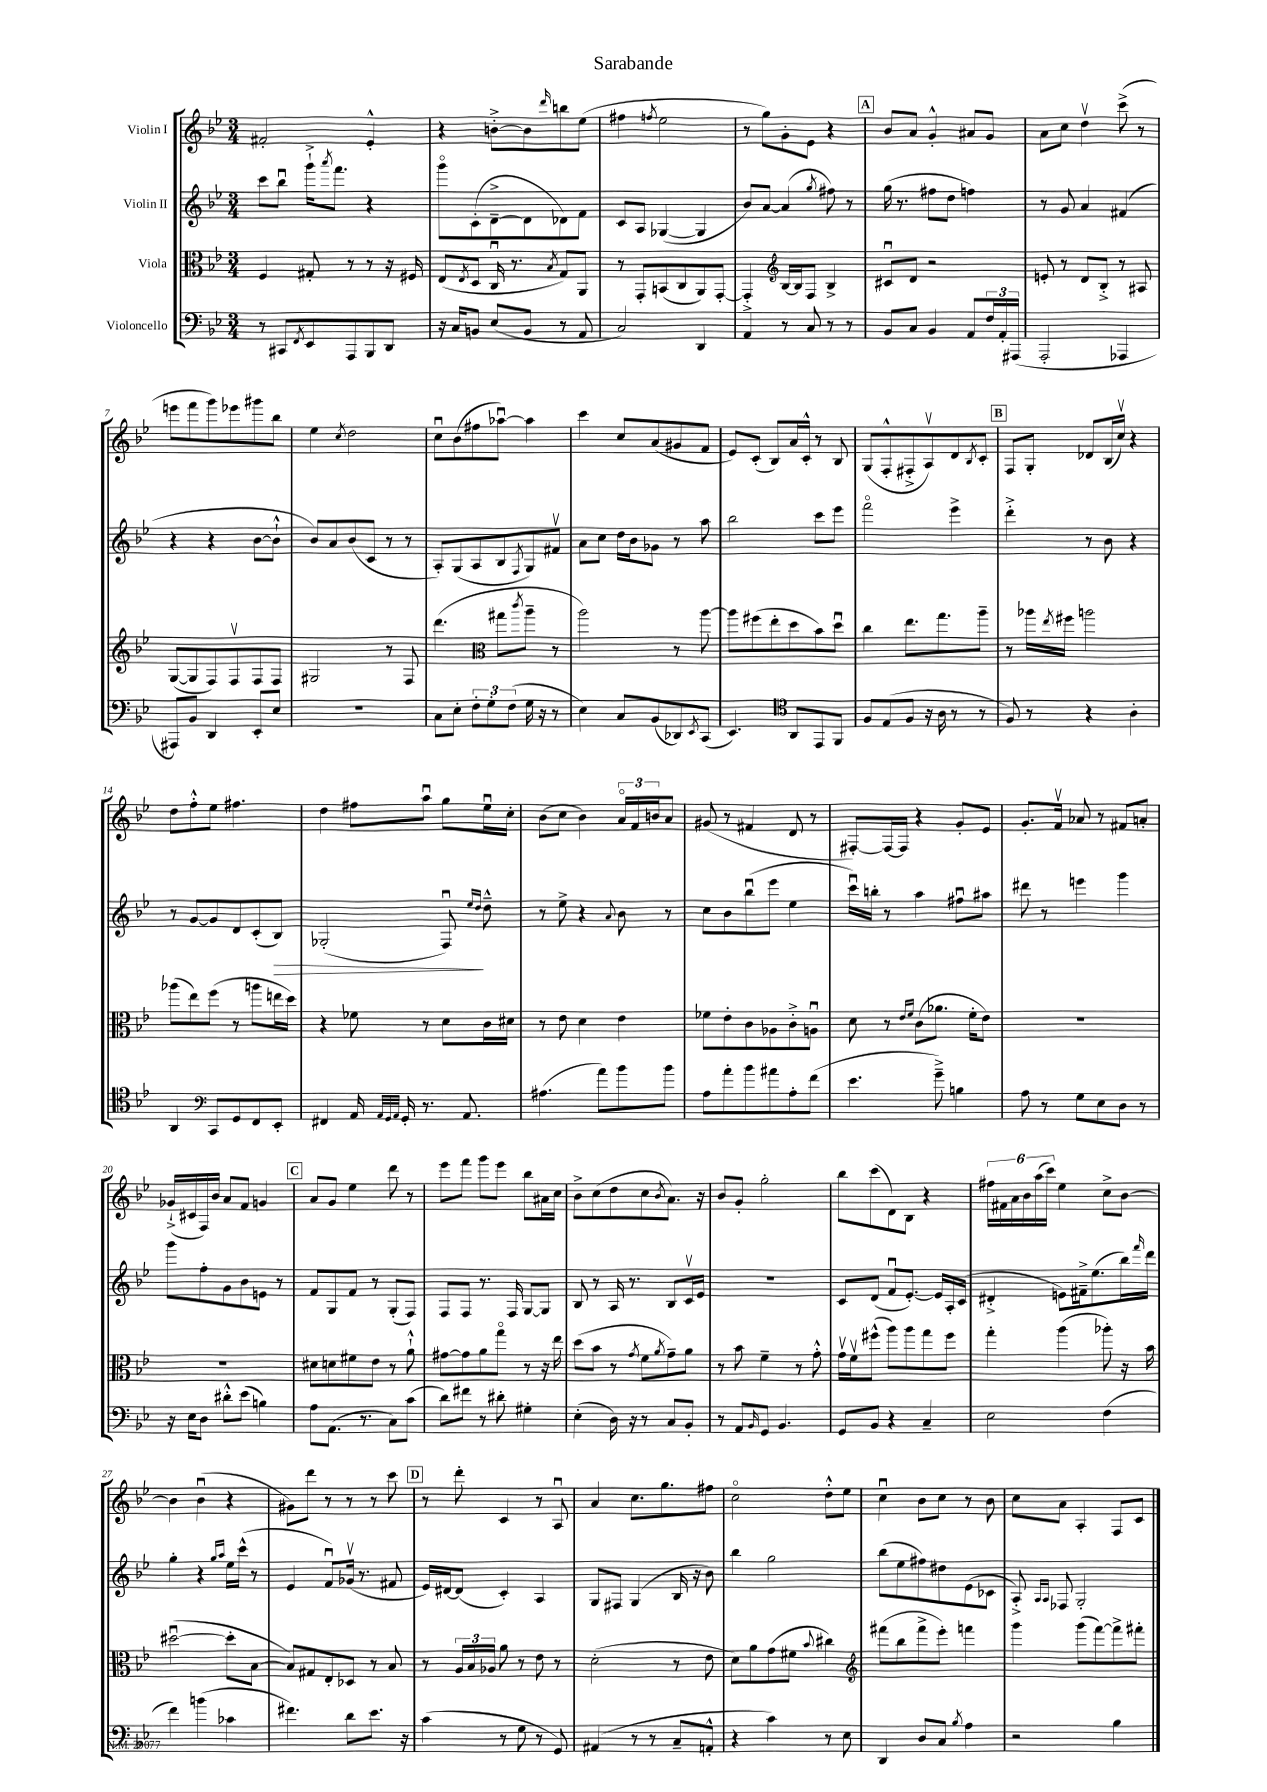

**kern	**kern	**kern	**dynam	**kern
*part4	*part3	*part2	*part2	*part1
*staff4	*staff3	*staff2	*staff2	*staff1
*I"Violoncello	*I"Viola	*I"Violin II	*	*I"Violin I
*clefF4	*clefC3	*clefG2	*	*clefG2
*k[b-e-]	*k[b-e-]	*k[b-e-]	*	*k[b-e-]
*M3/4	*M3/4	*M3/4	*	*M3/4
=1	=1	=1	=1	=1
8r	4F/	8ccc\L	.	2f#X'/
8CC#X/L	.	8bb-u\J	.	.
8qFF/	.	.	.	.
8EE-/	8G#X'/	16ggg`^\KL	.	.
.	.	8qaaa/	.	.
.	.	8.fff\J	.	.
8AAA/	8r	.	.	.
8BBB-/	8r	4r	.	4e-'^^/
8DD/J	16r	.	.	.
.	16F#X/	.	.	.
=2	=2	=2	=2	=2
16r	(8E-/L	8ggg\L	.	4r
16C/KL	.	.	.	.
.	8qE-/	.	.	.
8BBn/J	8D/J	(8c'\	.	.
(8E-/L	16Cu/	[8d~^\	.	[8bn'^\L
.	8.r	.	.	.
8BB/J	.	8d\]	.	8b\]
.	8qB-/	.	.	16qqddd/
8r	8G/L)	8d-X\)	.	8bbn\
8AA/	8AA/J	8f\J	.	(8ee-\J
=3	=3	=3	=3	=3
2C/)	8r	8c/L	.	4ff#X\
.	8GG'/L	8A/J	.	.
.	.	.	.	8qffn/
.	(8BBn/	([4G-X/	.	2ee-\
.	8C/	.	.	.
4DD/	8AA/)	4G-/]	.	.
.	[8GG'/J	.	.	.
=4	=4	=4	=4	=4
4AA/	4GG'^/]	8b-/L)	.	8r
.	.	[8a/J	.	8gg\L)
*	*clefG2	*	*	*
8r	[16B-/LL	(4a/]	.	8g'\
.	16B-/J]	.	.	.
8C/	8F/J	.	.	8e-\J
.	.	8qgg/	.	.
8r	4B-^/	8ff#X\)	.	4r
8r	.	8r	.	.
!!LO:REH:place=s1:t=A
=5	=5	=5	=5	=5
8BB-/L	8c#Xu/L	(16gg\	.	8b-/L
.	.	8.r	.	.
8C/J	8d/J	.	.	8a/J
4BB-/	2r	8ff#X\L	.	4g'^^/
.	.	8dd\J	.	.
8AA/L	.	4ffn\)	.	8a#X/L
24F/L	.	.	.	8g/J
24AA'/	.	.	.	.
(24AAA#X/JJ	.	.	.	.
=6	=6	=6	=6	=6
2AAA'/	8en'/	8r	.	8a\L
.	8r	8g/	.	8cc\J
.	8d/L	4a/	.	4ddv\
.	8B-'^/J	.	.	.
4AAA-X/	8r	(4f#X/	.	(8ccc^\
.	8A#X/	.	.	8r
!!LO:LB:g=z
=7	=7	=7	=7	=7
8AAA#X/L)	([8G/L	4r	.	8eeen\L
8BB-/J	8G/]	.	.	8fff\
4DD/	8F/)	4r	.	8ggg\)
.	8Fv/	.	.	8eee-X\
8EE-'/L	8F/	[8b-\L	.	8ggg#X\
8E-/J	8F/J	8b-`^^\J]	.	8bb-\J
=8	=8	=8	=8	=8
2.r	2G#X/	8b-/L)	.	4ee-\
.	.	8a/	.	.
.	.	.	.	8qcc/
.	.	(8b-/	.	2dd\
.	.	8c/J	.	.
.	8r	8r	.	.
.	8F/	8r	.	.
=9	=9	=9	=9	=9
8C\L	(4.ddd\	8A'/L)	.	8ccu\L
8E-'\J	.	(8G/	.	(8b-\
12F'\L	.	8A/	.	8ff#X\
12G'\	.	.	.	.
*	*clefC3	*	*	*
.	8gg#X\L	8B-/	.	[8aa-Xu\J)
(12F\J	.	.	.	.
.	8qccc/	8qF/	.	.
16G\	8aa~\J	8G/)	.	4aa-\]
16r	.	.	.	.
8r	8r	8f#Xv/J	.	.
=10	=10	=10	=10	=10
4E-\)	2aa\)	8a\L	.	4ccc\
.	.	8cc\J	.	.
8C/L	.	16dd\LL	.	8cc/L
.	.	16b-\J	.	.
(8BB-/	.	8g-X\J	.	(8a/
8DD-X/)	8r	8r	.	8g#X/
8qEE-/	.	.	.	.
(8CC/J	[8aa\	8aa\	.	8f/J
=11	=11	=11	=11	=11
4.EE-/)	8aa\L]	2bb-\	.	8e-/L)
.	(8ff#X\	.	.	(8c'/J
.	8ee-'\	.	.	8B-/L)
*clefC4	*	*	*	*
8AA/L	8dd\	.	.	16a/L
.	.	.	.	16c'^^/JJ
8EE-/	8b-\)	8ccc\L	.	8r
8FF/J	8ddu\J	8eee-\J	.	8B-/
=12	=12	=12	=12	=12
8F/L	4cc\	2fff\	.	(8G/L
(8E-/	.	.	.	8F'^^/
8F/J	8.ee-\L	.	.	8F#X'^/
16r	.	.	.	8Av/)
16A\	8.gg\	.	.	.
8r	.	4eee-^\	.	8d/
.	.	.	.	8qB-/
8r	8aa~\J	.	.	8c'/J
!!LO:REH:place=s1:t=B
=13	=13	=13	=13	=13
8F/)	8r	4ddd'^\	.	8F/L
8r	16aa-X\LL	.	.	8G'/J
.	8qee-/	.	.	.
.	16ff#X\JJ	.	.	.
4r	2aan\	8r	.	8d-X/L
.	.	8b-\	.	(16B-/L
.	.	.	.	16ccv/JJ)
4A'\	.	4r	.	4r
!!LO:LB:g=z
=14	=14	=14	=14	=14
4AA/	(8aa-X\L	8r	.	8dd\L
.	8ee-\)	[8g/L	.	8ff'^^\
*clefF4	*	*	*	*
8CC/L	(8ff\J	8g/]	.	8ee-\J
8GG/	8r	8d/	.	4.ff#X\
8FF/	8aan\L	(8c'/	.	.
!	!	!	!LO:HP:b	!
8EE-'/J	16een\L	8B-/J)	>	.
.	16dd\JJ)	.	.	.
=15	=15	=15	=15	=15
4FF#X/	4r	(2G-X'/	.	4dd\
16AA/	8f-X\	.	.	8ff#X\L
32qqAA/LLL	.	.	.	.
32qqGG/	.	.	.	.
32qqAA/JJJ	.	.	.	.
16GG'/	.	.	.	.
8.r	8r	.	.	8aau\J
.	8d\L	8Fu/)	.	8gg\L
8.AA/	.	.	.	.
.	.	16qqee-/LL	.	.
.	.	16qqdd/JJ	.	.
.	16c\L	8dd~^^\	]	16ee-u\L
.	16d#X\JJ	.	.	16cc'\JJ
=16	=16	=16	=16	=16
(4.A#X\	8r	8r	.	(8b-\L
.	8e-\	8ee-^\	.	8cc\J
.	4d\	4r	.	4b-\)
8a\L)	.	.	.	.
.	.	8qqa/	.	.
8b-\	4e-\	8b-\	.	24a/LL
.	.	.	.	24f/
.	.	.	.	24bn/J
8b-\J	.	8r	.	8a/J
=17	=17	=17	=17	=17
8A\L	8f-X\L	8cc\L	.	(8g#X/
8a'\	8e-'\	8b-\	.	8r
8b-\	8c\	(8bb-u\	.	4f#X/
8a#X\	8A-X\	8eee-\J	.	.
8A'\	8c'^\	4ee-\	.	8d/
(8f\J	8Anu\J	.	.	8r
=18	=18	=18	=18	=18
4.e-\	8d\	16cccu\LL)	.	[8F#X'/L)
.	.	16bbn'\JJ	.	.
.	8r	8r	.	16F#/L_
.	.	.	.	16F#/JJ]
.	16qqe-/LL	.	.	.
.	16qqf/JJ	.	.	.
.	(8c\L	4aa\	.	4r
8g~^\)	8.a-X\J	.	.	.
4Bn\	.	8ff#Xu\L	.	8g'/L
.	16f'\KL	.	.	.
.	8e-\J)	8aa#X\J	.	8e-/J
=19	=19	=19	=19	=19
8A\	2.r	8ddd#X\	.	8.g'/L
8r	.	8r	.	.
.	.	.	.	16fv/Jk
8G\L	.	4eeen\	.	8a-X/
8E-\	.	.	.	8r
8D\J	.	4ggg\	.	8f#X/L
8r	.	.	.	8an'/J
!!LO:LB:g=z
=20	=20	=20	=20	=20
16r	2.r	8ggg\L	.	(16g-X`^/LL
16E-\KL	.	.	.	16c#X/
8D\J	.	8ff'\	.	16F/)
.	.	.	.	16b-/JJ
8d#X'^^\L	.	8g\	.	8a/L
(8e-\J	.	8b-\	.	8f/J
4Bn\)	.	8en\J	.	4gn/
.	.	8r	.	.
!!LO:REH:place=s1:t=C
=21	=21	=21	=21	=21
8A\L	8d#X\L	8f/L	.	8a/L
(8.AA\J	8dn\	8G/	.	8g/J
.	8f#X\	8f/J	.	4ee-\
8.r	.	.	.	.
.	8e-\J	8r	.	.
8C\L)	8r	(8G'/L	.	8ddd\
(8c\J	8a`^^\	8F/J)	.	8r
=22	=22	=22	=22	=22
8d\L)	[8g#X\L	8F/L	.	8eee-\L
8f#X\J	8g#\]	8F/J	.	8fff\J
8r	8a\	8.r	.	8ggg\L
8d#X'\	8gg\J	.	.	8eee-\J
.	.	16F/	.	.
4G#X'\	8r	[8G/L	.	8bb-\L
.	16r	8G/J]	.	16a#X\L
.	16ee-\	.	.	16cc\JJ
=23	=23	=23	=23	=23
(4E-'\	(8dd\L	8B-/	.	8b-^\L
.	8b-\J	8r	.	(8cc\
16D\)	8r	16A/	.	8dd\
16r	.	8.r	.	.
.	8qg/	.	.	.
8r	8f\L	.	.	8cc\
.	8qa/	.	.	8qb-/
8C/L	8g~\)	8B-/L	.	8.a\J)
8BB-'/J	8a\J	16cv/L	.	.
.	.	16e-/JJ	.	16r
=24	=24	=24	=24	=24
8r	8r	2.r	.	8b-/L
8AA/L	8b-\	.	.	8g'/J
16qqBB-/	.	.	.	.
8GG/J	4f~\	.	.	2gg'\
4.BB-/	.	.	.	.
.	8r	.	.	.
.	8g'^^\	.	.	.
=25	=25	=25	=25	=25
8GG/L	16gv\LL	8c/L	.	8bb-\L
.	16fv\J	.	.	.
8BB-/J	(8ff#X^^\J	(8d/J	.	(8ccc\
4r	8aa\L)	8fu/L	.	8d\)
.	8aa\	[8.e-'/J)	.	8B-\J
4C~/	8gg\	.	.	4r
.	.	16e-/LL]	.	.
.	8ff#\J	16A'/	.	.
.	.	(16c/JJ	.	.
=26	=26	=26	=26	=26
2E-\	4gg'\	4d#X'^/	.	24ff#X\LL
.	.	.	.	24f#X\
.	.	.	.	24a\
.	.	.	.	24b-\
.	.	.	.	(24aa\
.	.	.	.	24ccc\JJ)
.	(4aa\	8en\L)	.	4ee-\
.	.	16f#X~^\k	.	.
.	.	(8.ee-\	.	.
(4F\	8aa-X'\)	.	.	8cc^\L
.	16r	16bb-\L)	.	[8b-\J
.	.	16qqfff/	.	.
.	16b-\	16ddd\JJ	.	.
!!LO:LB:g=z
=27	=27	=27	=27	=27
4f\)	([2dd#Xu\	4gg'\	.	4b-\]
(4bn\	.	4r	.	(4b-u\
.	.	16qqgg/LL	.	.
.	.	16qqaa/JJ	.	.
4c-X\	8dd#'\L]	16ee-\LL	.	4r
.	.	(16ccc^^\JJ	.	.
.	[8B-\J	8r	.	.
=28	=28	=28	=28	=28
4.f#X\)	8B-/L])	4e-/	.	8g#X\L)
.	8G#X/	.	.	8ddd\J
.	8E-'/	8fu/L)	.	8r
8d\L	8D-X/J	(16g-Xv/Jk	.	8r
.	.	8.r	.	.
8.e-\J	8r	.	.	8r
.	8B-/	8f#X/	.	8ccc\
16r	.	.	.	.
!!LO:REH:place=s1:t=D
=29	=29	=29	=29	=29
(4c\	8r	16e-/LL)	.	8r
.	.	[16d#X/J	.	.
.	24A/LL	(8d#/J]	.	8ddd'\
.	24B-/	.	.	.
.	24A-X/JJ	.	.	.
8r	8a\	4c'/)	.	4c/
8G\	8r	.	.	.
8r	8e-\	4A/	.	8r
8GG/)	8r	.	.	8Au/
=30	=30	=30	=30	=30
(4AA#X/	(2d'\	8G/L	.	4a/
.	.	8F#X/J	.	.
8r	.	(4G/	.	8.cc\L
8r	.	.	.	.
.	.	.	.	8.gg\
8C~/L	8r	16B-/	.	.
.	.	16r	.	.
8AAn'^^/J	8e-\	8b-\)	.	8ff#X\J
=31	=31	=31	=31	=31
4r	8d\L)	4bb-\	.	2cc\
.	8a\	.	.	.
4c\)	(8g\	2gg\	.	.
.	8f#X\J	.	.	.
.	8qqb-/	.	.	.
8r	4cc#X\)	.	.	8dd'^^\L
8E-\	.	.	.	8ee-\J
=32	=32	=32	=32	=32
*	*clefG2	*	*	*
4DD/	(8fff#X\L	(8bb-\L	.	4ccu\
.	8bb-\	8ee-\	.	.
8D/L	8fff#^\	8ff#X\)	.	8b-\L
8C/J	8eee-'\J)	8dd#X\	.	8cc\J
8qB-/	.	.	.	.
4A\	4fffn\	(8e-\	.	8r
.	.	8c-X\J	.	8b-\
=33	=33	=33	=33	=33
2r	4ggg\	8A'^/)	.	8cc\L
.	.	16qqA/LL	.	.
.	.	16qqA/JJ	.	.
.	.	8F-X/	.	8a\J
.	(8ggg\L	2G'/	.	4A'/
.	[8fff\)	.	.	.
4B-\	8fff^\]	.	.	8F/L
.	8fff#X'\J	.	.	8c/J
==	==	==	==	==
*-	*-	*-	*-	*-
